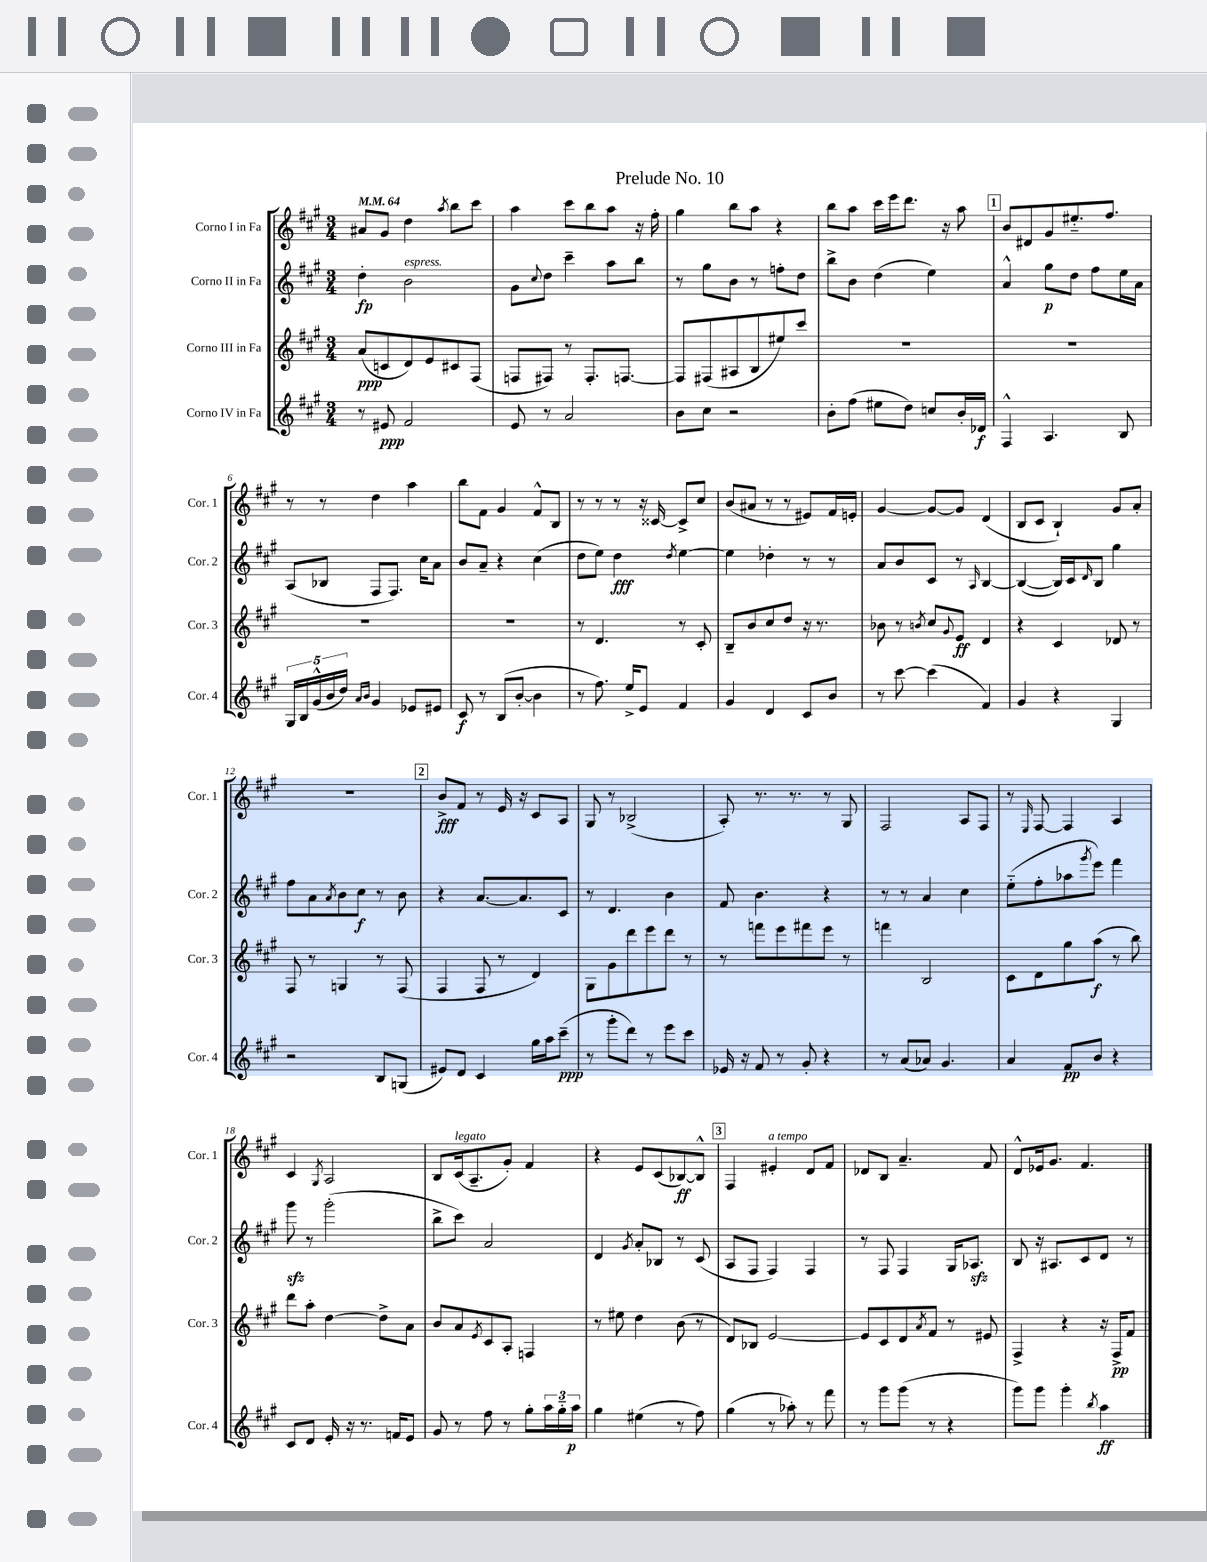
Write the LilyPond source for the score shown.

\header { title = "Prelude No. 10" }
<<
\new StaffGroup <<
\new Staff = "s0" \with { instrumentName = "Corno I in Fa" shortInstrumentName = "Cor. 1" } {
    \clef treble \key a \major \numericTimeSignature \time 3/4 \tempo 4 = 64
    ais'8 gis'8 d''4 \acciaccatura { a''8 } b''8 cis'''8 |
    a''4 cis'''8 b''8 a''8 r16 fis''16-. |
    gis''4 b''8 a''8 r4 |
    b''8 a''8 cis'''16 e'''16 d'''8. r16 a''8 |
    \mark \markup { \box "1" } b'8 dis'8 gis'8 eis''8.-_ fis''8. |
    r8 r8 d''4 a''4 |
    b''8 fis'8 gis'4 fis'8-^ b8 |
    r8 r8 r8 r16 cisis'16~ cisis'8-> cis''8 |
    b'8( ais'8 r8 r8 eis'8) fis'16 e'16-. |
    gis'4~ gis'8~ gis'8 d'4( |
    b8 cis'8 b4-!) gis'8 a'8-. |
    R2. |
    \mark \markup { \box "2" } b'8->\fff fis'8 r8 e'16 r16 cis'8 a8 |
    gis8 r8 bes2->( |
    a8-.) r8. r8. r8 gis8 |
    fis2 a8 fis8 |
    r8 \grace { e16 } fis8~ fis4 a4 |
    cis'4 \acciaccatura { gis8 } a2 |
    b8 cis'16^\markup { \italic "legato" }( a8.-- gis'8-.) fis'4 |
    r4 e'8 cis'8( bes8~\ff) bes8-^ |
    \mark \markup { \box "3" } fis4 eis'4-.^\markup { \italic "a tempo" } d'8 fis'8 |
    des'8 b8 a'4.-- fis'8 |
    d'8-^ ees'16 gis'8. fis'4. \bar "|." |
}
\new Staff = "s1" \with { instrumentName = "Corno II in Fa" shortInstrumentName = "Cor. 2" } {
    \clef treble \key a \major \numericTimeSignature \time 3/4
    d''4-.\fp b'2^\markup { \italic "espress." } |
    gis'8 \appoggiatura { cis''8 } d''8 cis'''4-- a''8 b''8 |
    r8 gis''8 b'8 r8 f''8-. d''8 |
    b''8-> b'8 d''4( e''4) |
    \mark \markup { \box "1" } a'4-^ gis''8\p d''8 fis''8 e''16 a'16 |
    a8( bes8 fis8 fis8.) cis''16 a'8 |
    b'8 a'8-- r4 cis''4( |
    d''8 e''8) d''4\fff \acciaccatura { d''8 } e''4~ |
    e''4 des''4-. r8 r8 |
    a'8 b'8 cis'8 r8 \grace { a16 } b4~ |
    b4~( b16) cis'16 \grace { d'16 } b8 gis''4 |
    fis''8 a'8 \acciaccatura { a'8 } b'8 cis''8\f r8 b'8 |
    \mark \markup { \box "2" } r4 a'8.~ a'8. cis'8 |
    r8 d'4. b'4 |
    fis'8 b'4. r4 |
    r8 r8 a'4 cis''4 |
    e''8-_( fis''8-. aes''8 \acciaccatura { gis'''8 } e'''8) fis'''4 |
    gis'''8\sfz r8 gis'''2-.( |
    b''8-> cis'''8) a'2 |
    d'4 \acciaccatura { gis'8 } a'8-. bes8 r8 cis'8( |
    \mark \markup { \box "3" } a8 fis8 fis4) fis4 |
    r8 fis8 fis4 gis16 aes8.\sfz |
    b8 r16 ais8. cis'8 d'8 r8 \bar "|." |
}
\new Staff = "s2" \with { instrumentName = "Corno III in Fa" shortInstrumentName = "Cor. 3" } {
    \clef treble \key a \major \numericTimeSignature \time 3/4
    a'8\ppp( c'8 d'8) e'8 cis'8 fis8( |
    f8 fis8) r8 fis8.-. f8.~ |
    f8 fis8( ais8 b8 eis''8) cis'''8 |
    R2. |
    \mark \markup { \box "1" } R2. |
    R2. |
    R2. |
    r8 d'4. r8 cis'8-. |
    b8-- b'8 cis''8 d''8 r16 r8. |
    bes'8 r8 \acciaccatura { b'8 } cis''8 \appoggiatura { gis'8 } e'8\ff d'4 |
    r4 cis'4 des'8 r8 |
    fis8 r8 g4 r8 fis8( |
    \mark \markup { \box "2" } fis4 fis8 r8 d'4) |
    gis8 gis'8 d'''8 e'''8 d'''8 r8 |
    r8 f'''8 e'''8 fis'''8 e'''8 r8 |
    f'''4 b2 |
    cis'8 d'8 gis''8 a''8\f( r8 b''8) |
    d'''8 a''8-. d''4~ d''8-> a'8 |
    b'8 a'8 \acciaccatura { e'8 } cis'8 a8-. f4 |
    r8 eis''8 d''4 b'8( r8 |
    \mark \markup { \box "3" } d'8) bes8 e'2~ |
    e'8 cis'8 d'8 \acciaccatura { a'8 } fis'8 r8 eis'8 |
    fis4-> r4 r16 fis16->\pp fis'8 \bar "|." |
}
\new Staff = "s3" \with { instrumentName = "Corno IV in Fa" shortInstrumentName = "Cor. 4" } {
    \clef treble \key a \major \numericTimeSignature \time 3/4
    r8 eis'8\ppp fis'2 |
    e'8 r8 a'2 |
    b'8 cis''8 r2 |
    b'8-. fis''8( eis''8 d''8) c''8 b'16-. des'16\f |
    \mark \markup { \box "1" } fis4-^ a4. b8 |
    \tuplet 5/4 { gis16 b16 gis'16-^( b'16 d''16) } \grace { a'16 b'16 } gis'4 ees'8 eis'8 |
    cis'8\f r8 b8( b'8~-. b'4 |
    r8 fis''8.) e''16-> e'8 fis'4 |
    gis'4 d'4 cis'8 b'8 |
    r8 cis'''8~ cis'''4( fis'4) |
    gis'4 r4 gis4 |
    r2 b8 g8( |
    \mark \markup { \box "2" } eis'8) d'8 cis'4 gis''16 a''16 cis'''8--\ppp( |
    r8 gis'''8-. d'''8) r8 e'''8 cis'''8 |
    ees'16 r16 fis'8 r8 gis'8-. r4 |
    r8 a'8( aes'8) gis'4. |
    a'4 fis'8\pp b'8 r4 |
    cis'8 d'8 e'16-. r16 r8. f'16 e'8 |
    gis'8 r8 fis''8 r8 gis''8-. \tuplet 3/2 { a''16 gis''16-_ a''16\p } |
    gis''4 eis''4( r8 fis''8) |
    \mark \markup { \box "3" } gis''4( r8 aes''8-.) r8 fis'''8 |
    r8 gis'''8 gis'''8( r8 r4 |
    gis'''8) gis'''8 gis'''4-. \acciaccatura { b''8 } a''4\ff \bar "|." |
}
>>
>>
